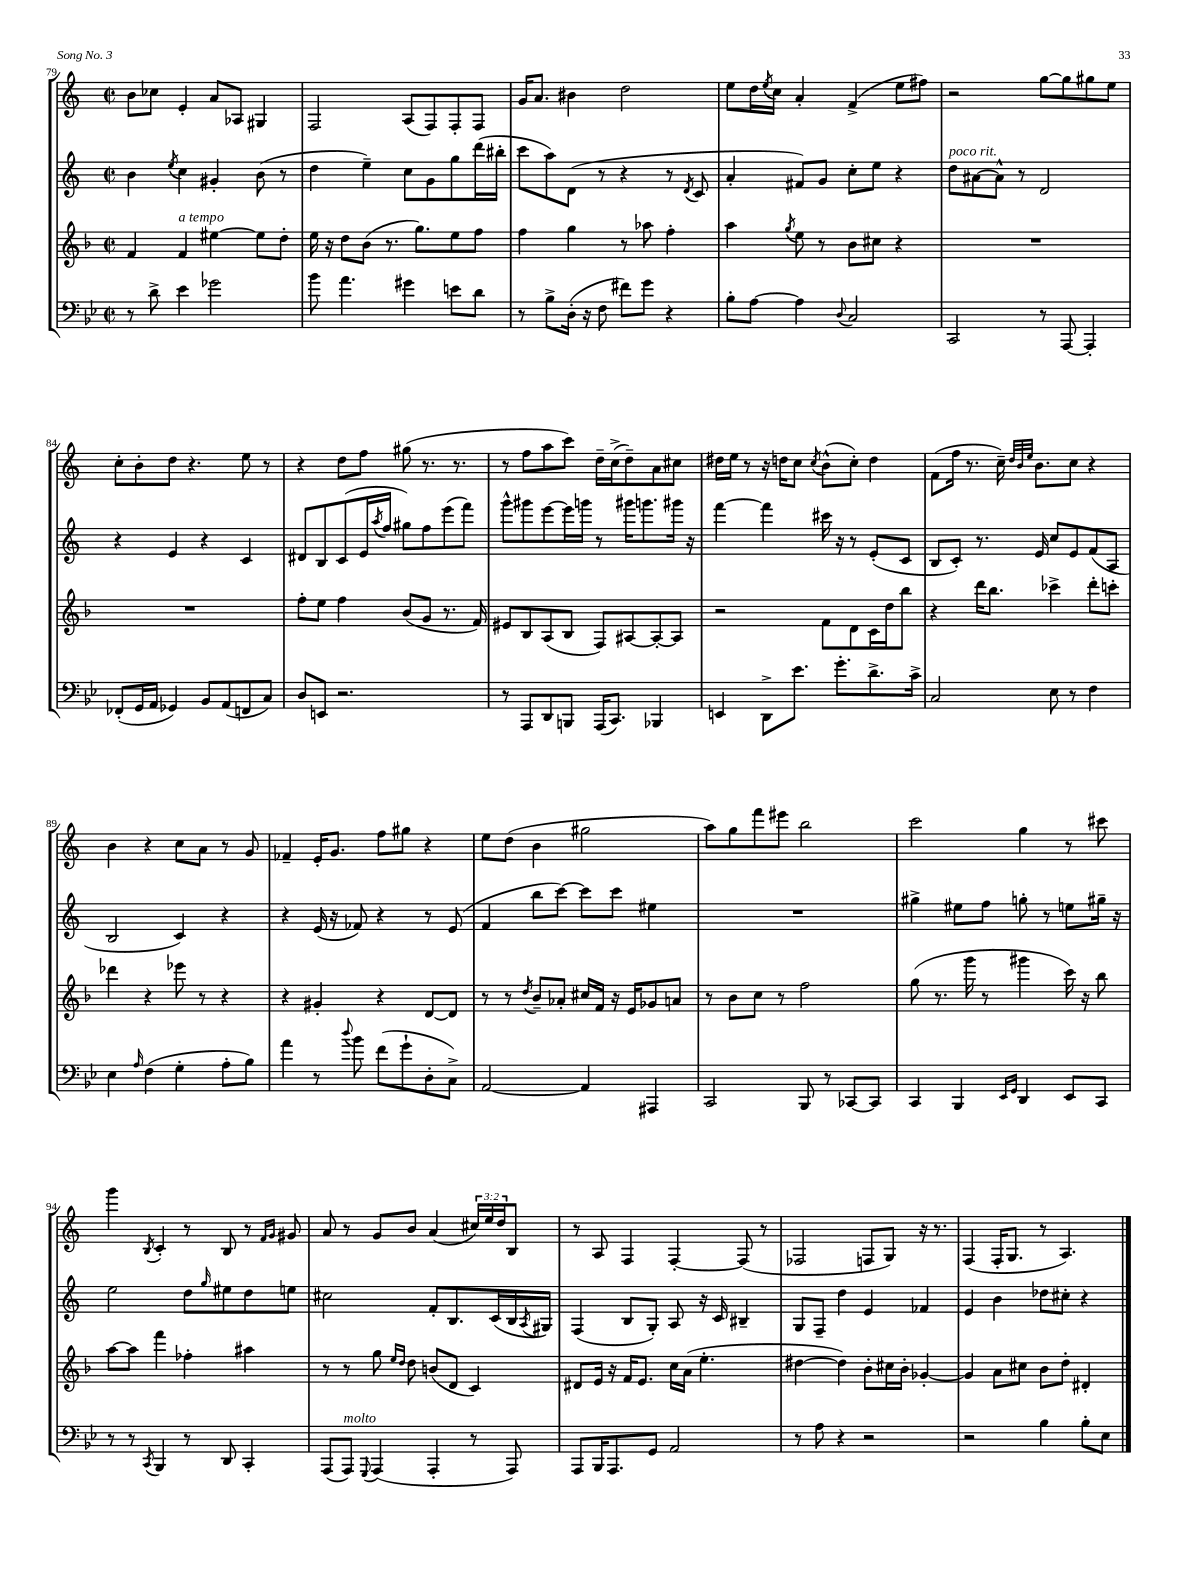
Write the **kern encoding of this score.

**kern	**kern	**kern	**kern
*part4	*part3	*part2	*part1
*staff4	*staff3	*staff2	*staff1
*clefF4	*clefG2	*clefG2	*clefG2
*k[b-e-]	*k[b-]	*k[]	*k[]
*M2/2	*M2/2	*M2/2	*M2/2
*met(c|)	*met(c|)	*met(c|)	*met(c|)
=79	=79	=79	=79
8r	4f/	4b\	8b\L
8d^\	.	.	8cc-X\J
.	.	8qee/	.
!	!LO:TX:a:i:t=a tempo	!	!
4e-\	4f/	4cc\	4e'/
2g-X\	[4ee#X\	4g#X'/	8a/L
.	.	.	8A-X/J
.	8ee#\L]	(8b\	4G#X/
.	8dd'\J	8r	.
=80	=80	=80	=80
8b-\	16ee\	4dd\	2F/
.	16r	.	.
4.a\	8dd\L	.	.
.	(8b-\J	4ee~\)	.
.	8.r	.	.
4g#X\	.	8cc\L	(8A/L
.	8.gg\L)	.	.
.	.	8g\	8F/)
8en\L	8ee\	8gg\	8F'/
8d\J	8ff\J	(16ddd\L	8F/J
.	.	16bb#X'\JJ	.
=81	=81	=81	=81
8r	4ff\	8ccc\L	16g/KL
.	.	.	8.a/J
8B-^\L	.	8aa\)	.
(16D'\Jk	4gg\	(8d\J	4b#X\
16r	.	.	.
8F\	.	8r	.
8f#X\L)	8r	4r	2dd\
8g\J	8aa-X\	.	.
4r	4ff'\	8r	.
.	.	8qd/	.
.	.	8c/	.
=82	=82	=82	=82
8B-'\L	4aa\	4a'/	8ee\L
[8A\J	.	.	16dd\L
.	.	.	8qee/
.	.	.	16cc\JJ
.	8qgg/	.	.
4A\]	8ee\	8f#X/L)	4a'/
.	8r	8g/J	.
8qqD/	.	.	.
2C/	8b-\L	8cc'\L	(4f^/
.	8cc#X\J	8ee\J	.
.	4r	4r	8ee\L
.	.	.	8ff#X\J)
=83	=83	=83	=83
!	!	!LO:TX:a:i:t=poco rit.	!
2CC/	1r	8dd\L	2r
.	.	[8a#X\	.
.	.	8a#^^\J]	.
.	.	8r	.
8r	.	2d/	[8gg\L
[8AAA/	.	.	8gg\]
4AAA'/]	.	.	8gg#X\
.	.	.	8ee\J
!!LO:LB:g=z
=84	=84	=84	=84
(8FF-X'/L	1r	4r	8cc'\L
16GG/L	.	.	8b'\
16AA/JJ	.	.	.
4GG-X/)	.	4e/	8dd\J
.	.	.	4.r
8BB-/L	.	4r	.
(8AA/	.	.	.
8FFn/	.	4c/	8ee\
8C/J)	.	.	8r
=85	=85	=85	=85
8D/L	8ff'\L	8d#X/L	4r
8EEn/J	8ee\J	8B/	.
2.r	4ff\	(8c/	8dd\L
.	.	16e/L	8ff\J
.	.	8qaa/	.
.	.	16ff/JJ	.
.	(8b-/L	8gg#X\L)	(8gg#X\
.	8g/J	8ff\	8.r
.	8.r	(8eee\	.
.	.	.	8.r
.	.	8fff\J)	.
.	16f/)	.	.
=86	=86	=86	=86
8r	8e#X/L	8ggg^^\L	8r
8AAA/L	8B-/	8ggg#X\	8ff\L
8DD/	(8A/	[8eee\	8aa\
8BBBn/J	8B-/J	16eee\L]	8ccc\J)
.	.	16gggn\JJ	.
(16AAA/KL	8F/L)	8r	16dd~\LL
8.CC/J)	.	.	(16cc^\J
.	[8A#X/	16ggg#X\KL	8dd~\)
.	.	8.gggn\	.
4BBB-X/	8A#'/_	.	8a\
.	8A#/J]	16ggg#X\Jk	8cc#X\J
.	.	16r	.
=87	=87	=87	=87
4EEn/	2r	[4fff\	16dd#X\LL
.	.	.	16ee\JJ
.	.	.	8r
8DD^\L	.	4fff\]	16r
.	.	.	16ddn\KL
8.e-\J	.	.	8cc\J
.	.	.	8qcc/
.	8f\L	16ccc#X\	(8b^^\L
8.g'\L	.	16r	.
.	8d\	8r	8cc'\J)
8.d^\	16c\L	(8e'/L	4dd\
.	16dd\J	.	.
.	8bb-\J	8c/J	.
16c^\Jk	.	.	.
=88	=88	=88	=88
2C/	4r	8B/L	(8f\L
.	.	8c'/J)	16ff\Jk
.	.	.	8.r
.	16ddd\KL	8.r	.
.	8.bb-\J	.	.
.	.	.	16cc~\)
.	.	.	32qqdd/LLL
.	.	.	32qqb/
.	.	.	32qqee/JJJ
.	.	16e/	8.b\L
8E-\	4ccc-X^\	8cc/L	.
8r	.	8e/	8cc\J
4F\	8ddd'\L	(8f/	4r
.	8cccn'\J	8A/J	.
!!LO:LB:g=z
=89	=89	=89	=89
4E-\	4ddd-X\	2B/	4b\
16qqA/	.	.	.
(4F\	4r	.	4r
4G'\	8eee-X\	4c/)	8cc\L
.	8r	.	8a\J
8A'\L	4r	4r	8r
8B-\J)	.	.	8g/
=90	=90	=90	=90
4a\	4r	4r	4f-X~/
8r	4g#X'/	(16e/	16e'/KL
.	.	16r	8.g/J
8qqdd/	.	.	.
8b-\	.	8f-X/)	.
(8f\L	4r	4r	8ff\L
8g`\	.	.	8gg#X\J
8D'\	[8d/L	8r	4r
8C^\J)	8d/J]	(8e/	.
=91	=91	=91	=91
[2AA/	8r	4f/	8ee\L
.	8r	.	(8dd\J
.	8qdd/	.	.
.	8b-~/L	8bb\L	4b\
.	8a-X'/J	[8ccc\J)	.
4AA/]	16cc#X/LL	8ccc\L]	2gg#X\
.	16f/JJ	.	.
.	16r	8ccc\J	.
.	16e/KL	.	.
4AAA#X/	8g-X/	4ee#X\	.
.	8an/J	.	.
=92	=92	=92	=92
2CC/	8r	1r	8aa\L)
.	8b-\L	.	8gg\
.	8cc\J	.	8fff\
.	8r	.	8eee#X\J
8BBB-/	2ff\	.	2bb\
8r	.	.	.
[8CC-X/L	.	.	.
8CC-/J]	.	.	.
=93	=93	=93	=93
4CC/	(8gg\	4gg#X^\	2ccc\
.	8.r	.	.
4BBB-/	.	8ee#X\L	.
.	16ggg\	.	.
.	8r	8ff\J	.
16qqEE-/LL	.	.	.
16qqGG/JJ	.	.	.
4DD/	4ggg#X\	8ggn'\	4gg\
.	.	8r	.
8EE-/L	16ccc\)	8een\L	8r
.	16r	.	.
8CC/J	8bb-\	16gg#X~\Jk	8ccc#X\
.	.	16r	.
!!LO:LB:g=z
=94	=94	=94	=94
8r	[8aa\L	2ee\	4ggg\
8r	8aa\J]	.	.
8qCC/	.	.	8qB/
4BBB-/	4fff\	.	4c'/
8r	4ff-X'\	8dd\L	8r
.	.	16qqgg/	.
8DD/	.	8ee#X\	8B/
4CC'/	4aa#X\	8dd\	8r
.	.	.	16qqf/LL
.	.	.	16qqg/JJ
.	.	8een\J	8g#X/
=95	=95	=95	=95
(8AAA/L	8r	2cc#X\	8a/
!LO:TX:a:i:t=molto	!	!	!
8AAA/J)	8r	.	8r
8qqGGG/	.	.	.
(4AAA/	8gg\	.	8g/L
.	16qqee/LL	.	.
.	16qqdd/JJ	.	.
.	8dd\	.	8b/J
4AAA'/	(8bn/L	8f'/L	(4a/
.	8d/J	8.B/	.
8r	4c/)	.	24cc#X/LL)
.	.	.	24ee/
.	.	(16c/L	.
.	.	.	24dd/J
8AAA/)	.	16B/	8B/J
.	.	8qA/	.
.	.	16G#X/JJ)	.
=96	=96	=96	=96
8AAA/L	8d#X/L	(4F/	8r
16BBB-/K	16e/Jk	.	8A/
8.AAA/	16r	.	.
.	16f/KL	8B/L	4F/
.	8.e/J	.	.
8GG/J	.	8G'/J)	.
2AA/	16cc\LL	8A/	[4F'/
.	(16a\JJ	.	.
.	4.ee'\	16r	.
.	.	16c/	.
.	.	4B#X~/	(8F/]
.	.	.	8r
=97	=97	=97	=97
8r	[4dd#X\	8G/L	2F-X/
8A\	.	8F~/J	.
4r	4dd#\])	4dd\	.
2r	8b-'\L	4e/	8Fn/L
.	16cc#X\L	.	8G/J)
.	16b-'\JJ	.	.
.	[4g-X'/	4f-X/	16r
.	.	.	8.r
=98	=98	=98	=98
2r	4g-/]	4e/	(4F/
.	8a\L	4b\	16F'/KL
.	.	.	8.G/J
.	8cc#X\J	.	.
4B-\	8b-\L	8dd-X\L	8r
.	8dd'\J	8cc#X'\J	4.A/)
8B-'\L	4d#X'/	4r	.
8E-\J	.	.	.
==	==	==	==
*-	*-	*-	*-
